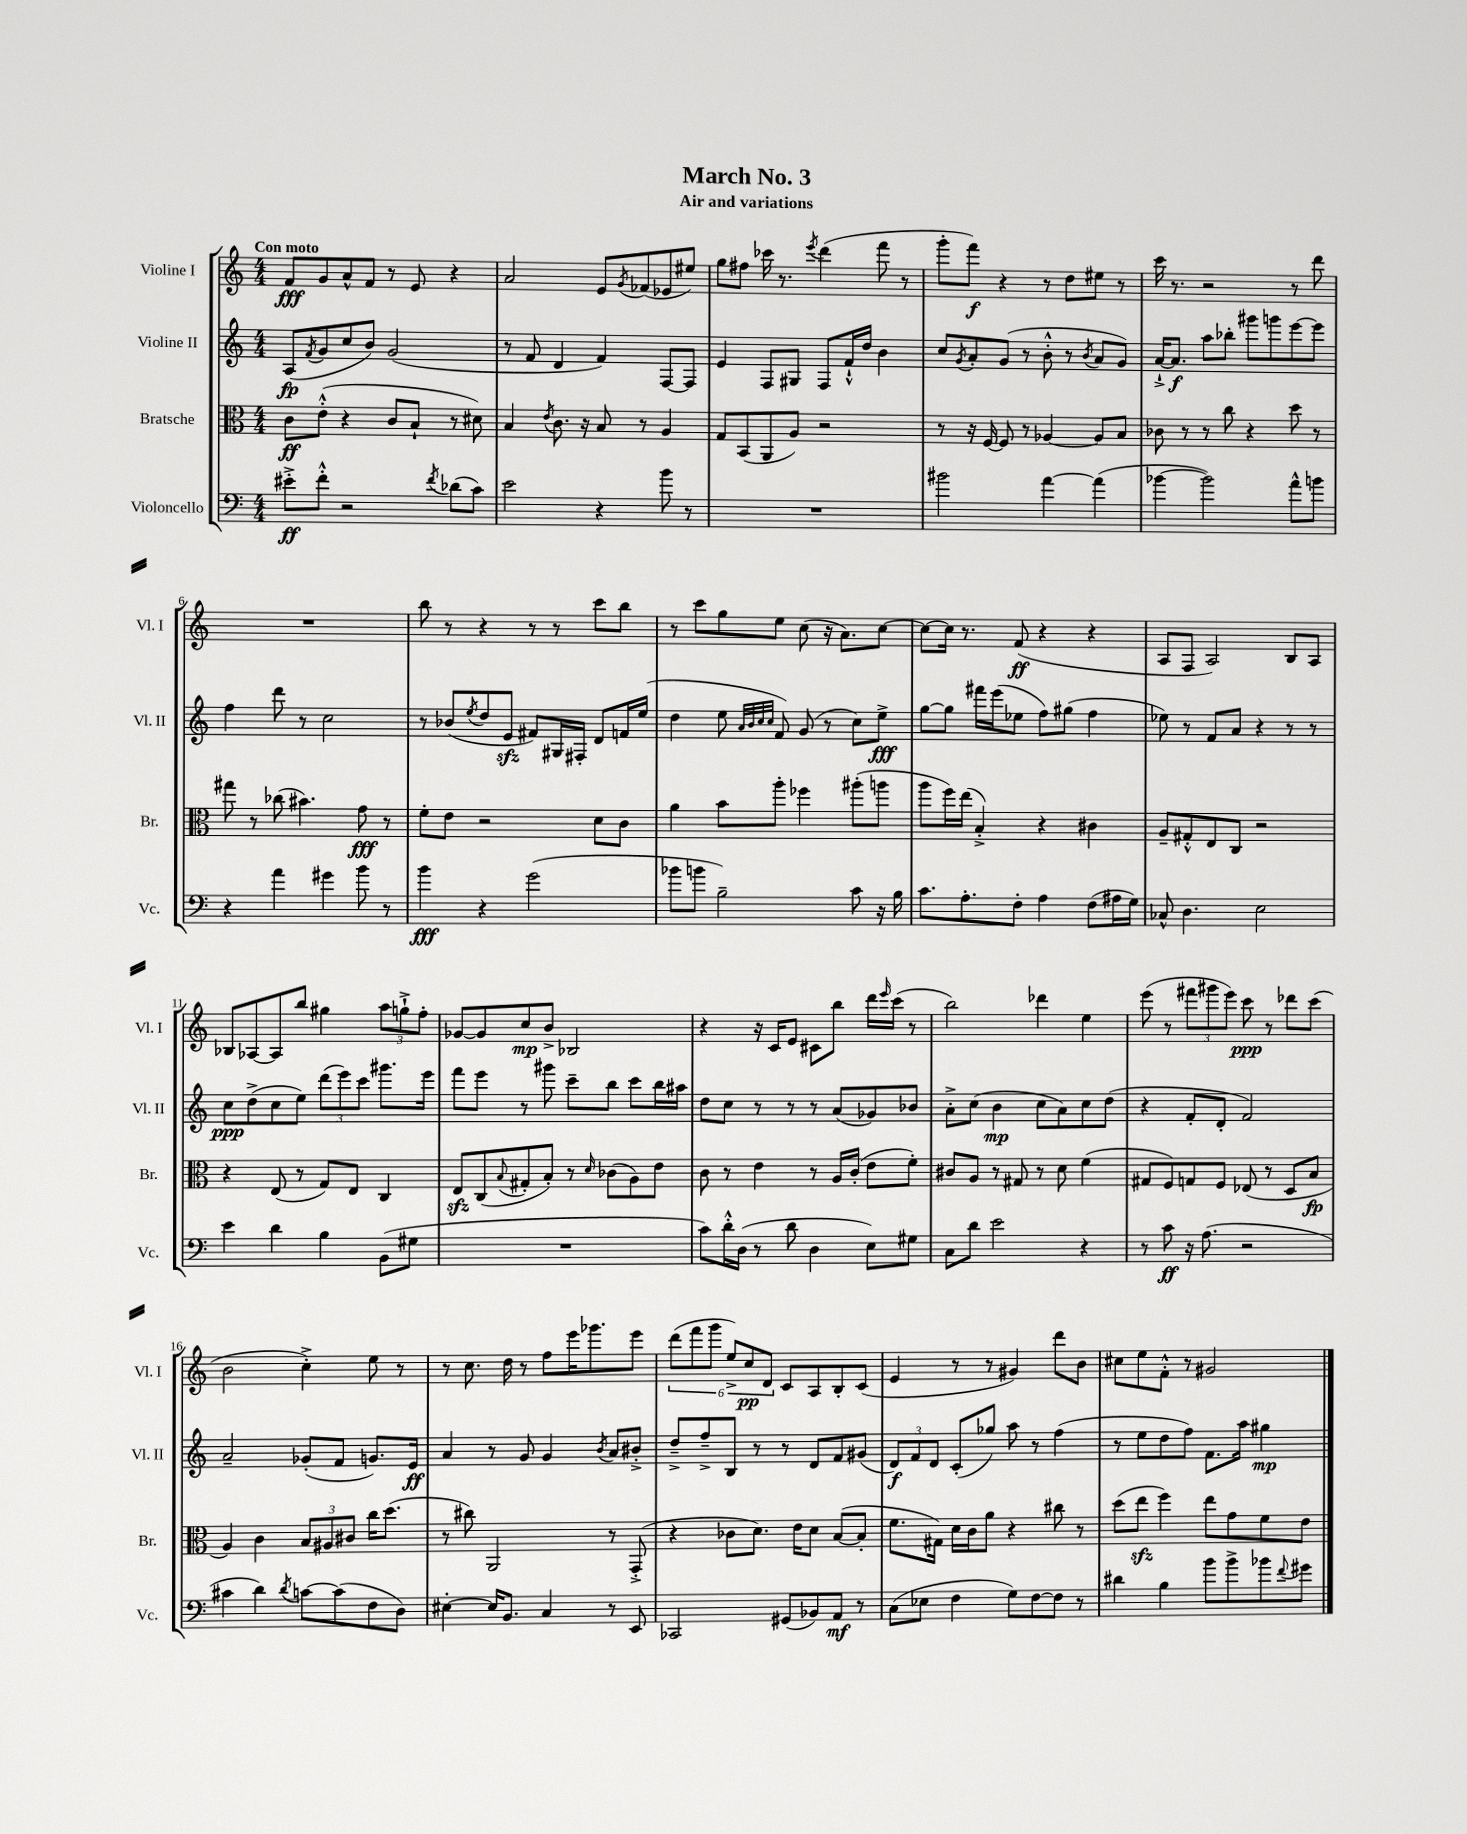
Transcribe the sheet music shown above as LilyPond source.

\header { title = "March No. 3" subtitle = "Air and variations" }
<<
\new StaffGroup <<
\new Staff = "s0" \with { instrumentName = "Violine I" shortInstrumentName = "Vl. I" } {
    \clef treble \key c \major \numericTimeSignature \time 4/4 \tempo "Con moto"
    f'8\fff g'8 a'8-^ f'8 r8 e'8 r4 |
    a'2 e'8 \acciaccatura { g'8 } fes'8( ees'8 eis''8) |
    g''8 fis''8 ces'''16 r8. \acciaccatura { e'''8 } d'''4( f'''8 r8 |
    g'''8-. f'''8\f) r4 r8 d''8 eis''8 r8 |
    c'''16 r8. r2 r8 d'''8 |
    R1 |
    b''8 r8 r4 r8 r8 c'''8 b''8 |
    r8 c'''8 g''8 e''8 c''8( r16 a'8.) c''8~ |
    c''8~ c''16 r8. f'8\ff( r4 r4 |
    a8 f8 a2) b8 a8 |
    bes8 aes8~ aes8 b''8 gis''4 \tuplet 3/2 { a''8 g''8-!-> f''8-. } |
    ges'8~ ges'8 c''8\mp b'8-> bes2 |
    r4 r16 c'16 e'8 cis'8 b''8 d'''16 \grace { e'''16 } c'''16( r8 |
    b''2) des'''4 e''4 |
    e'''8( r8 \tuplet 3/2 { fis'''8 gis'''8 e'''8) } c'''8\ppp r8 des'''8 c'''8( |
    b'2 c''4-.->) e''8 r8 |
    r8 c''8. d''16 r8 f''8 e'''16 ges'''8. e'''8 |
    \tuplet 6/4 { d'''8( f'''8 g'''8 e''8->) c''8\pp d'8 } c'8 a8 b8-. c'8( |
    e'4 r8 r8 gis'4) d'''8 b'8 |
    cis''8 e''8 f'8-.-^ r8 gis'2 \bar "|." |
}
\new Staff = "s1" \with { instrumentName = "Violine II" shortInstrumentName = "Vl. II" } {
    \clef treble \key c \major \numericTimeSignature \time 4/4
    a8\fp( \acciaccatura { f'8 } g'8 c''8 b'8) g'2( |
    r8 f'8 d'4 f'4) f8~ f8 |
    e'4 f8 gis8 f8 f'16-!-^ d''16 b'4 |
    c''8 \acciaccatura { g'8 } a'8-. g'8( r8 b'8-.-^ r8 \acciaccatura { b'8 } a'8 g'8) |
    a'16~-!-> a'8.\f a''8 bes''8-. gis'''8 g'''8 e'''8~ e'''8 |
    f''4 d'''8 r8 c''2 |
    r8 bes'8( \acciaccatura { e''8 } d''8 e'8\sfz fis'8) gis16 fis16-. d'8 f'16 e''16( |
    d''4 e''8 \grace { a'32 b'32 c''32 c''32 } f'8) g'8( r8 c''8) e''8->\fff |
    g''8~ g''8 fis'''16 e'''16( ees''8 f''8) gis''8( f''4 |
    ees''8) r8 f'8 a'8 r4 r8 r8 |
    c''8\ppp d''8->( c''8 e''8) \tuplet 3/2 { d'''8( e'''8) c'''8 } gis'''8. e'''16 |
    f'''8 e'''8 r8 gis'''8 c'''8-- b''8 c'''8 b''16 ais''16 |
    d''8 c''8 r8 r8 r8 a'8( ges'8) bes'8 |
    a'8-.-> c''8( b'4\mp c''8 a'8) c''8 d''8( |
    r4 f'8-. d'8-. f'2) |
    a'2-- ges'8-.( f'8 g'8.) e'16\ff |
    a'4 r8 g'8 g'4 \acciaccatura { b'8 } a'8 bis'8-.-> |
    d''8---> f''8---> b8 r8 r8 d'8 f'8 gis'8( |
    \tuplet 3/2 { d'8\f) f'8 d'8 } c'8-.( ges''8) a''8 r8 f''4( |
    r8 e''8 d''8 f''8) f'8. a''16 gis''4\mp \bar "|." |
}
\new Staff = "s2" \with { instrumentName = "Bratsche" shortInstrumentName = "Br." } {
    \clef alto \key c \major \numericTimeSignature \time 4/4
    c'8\ff e'8-.-^( r4 c'8 b8-! r8 dis'8) |
    b4 \acciaccatura { e'8 } c'8. r16 b8 r8 a4 |
    g8 b,8( a,8 a8) r2 |
    r8 r16 f16~ f8 r8 aes4~ aes8 b8 |
    ces'8 r8 r8 c''8 r4 d''8 r8 |
    gis''8 r8 ces''8( bis'4.) g'8\fff r8 |
    f'8-. e'8 r2 d'8 c'8 |
    a'4 b'8 a''8-. fes''4 ais''8-.( a''8 |
    a''8 f''16) e''16( b4-.->) r4 cis'4 |
    a8-- gis8-.-^ e8 c8 r2 |
    r4 e8( r8 g8) e8 c4 |
    e8\sfz c8( \appoggiatura { b8 } gis8-. b8-.) r8 \grace { d'16 } ces'8( a8) e'8 |
    c'8 r8 e'4 r8 a16 c'16-.( e'8 f'8-.) |
    cis'8 a8 r8 gis8 r8 d'8 f'4( |
    gis8 f8) g8 f8 ees8( r8 d8 b8\fp |
    a4) c'4 \tuplet 3/2 { b8 ais8 cis'8 } c''16 d''8.( |
    r8 cis''8) a,2 r8 g,8-.->( |
    r4 ces'8 d'8.) e'16 d'8 b8~( b8-. |
    f'8. gis16) d'16 c'16 a'8 r4 cis''8 r8 |
    d''8( e''8\sfz f''4) e''8 g'8 f'8 e'8 \bar "|." |
}
\new Staff = "s3" \with { instrumentName = "Violoncello" shortInstrumentName = "Vc." } {
    \clef bass \key c \major \numericTimeSignature \time 4/4
    eis'8-.->\ff f'8-.-^ r2 \acciaccatura { f'8 } des'8( c'8) |
    e'2 r4 b'8 r8 |
    R1 |
    bis'2 a'4~ a'4( |
    bes'4~ bes'2) a'8-^ b'8 |
    r4 a'4 gis'4 b'8 r8 |
    b'4\fff r4 g'2( |
    bes'8 b'8 b2--) c'8 r16 b16 |
    c'8. a8.-. f8-. a4 f8( ais16 g16) |
    ces8-^ d4. e2 |
    e'4 d'4 b4 b,8( gis8 |
    R1 |
    c'8) d'16-.-^ d16( r8 d'8 d4 e8) gis8 |
    c8 d'8 e'2 r4 |
    r8 c'8\ff r16 a8.( r2 |
    cis'4 d'4) \acciaccatura { d'8 } c'8~ c'8( f8 d8) |
    eis4~-. eis16 b,8. c4 r8 e,8 |
    ces,2 gis,8( bes,8) a,8\mf r8 |
    c8( ees8 f4 g8) f8~ f8 r8 |
    dis'4 b4 b'8 b'8-> bes'8 \appoggiatura { f'8 } gis'8 \bar "|." |
}
>>
>>
